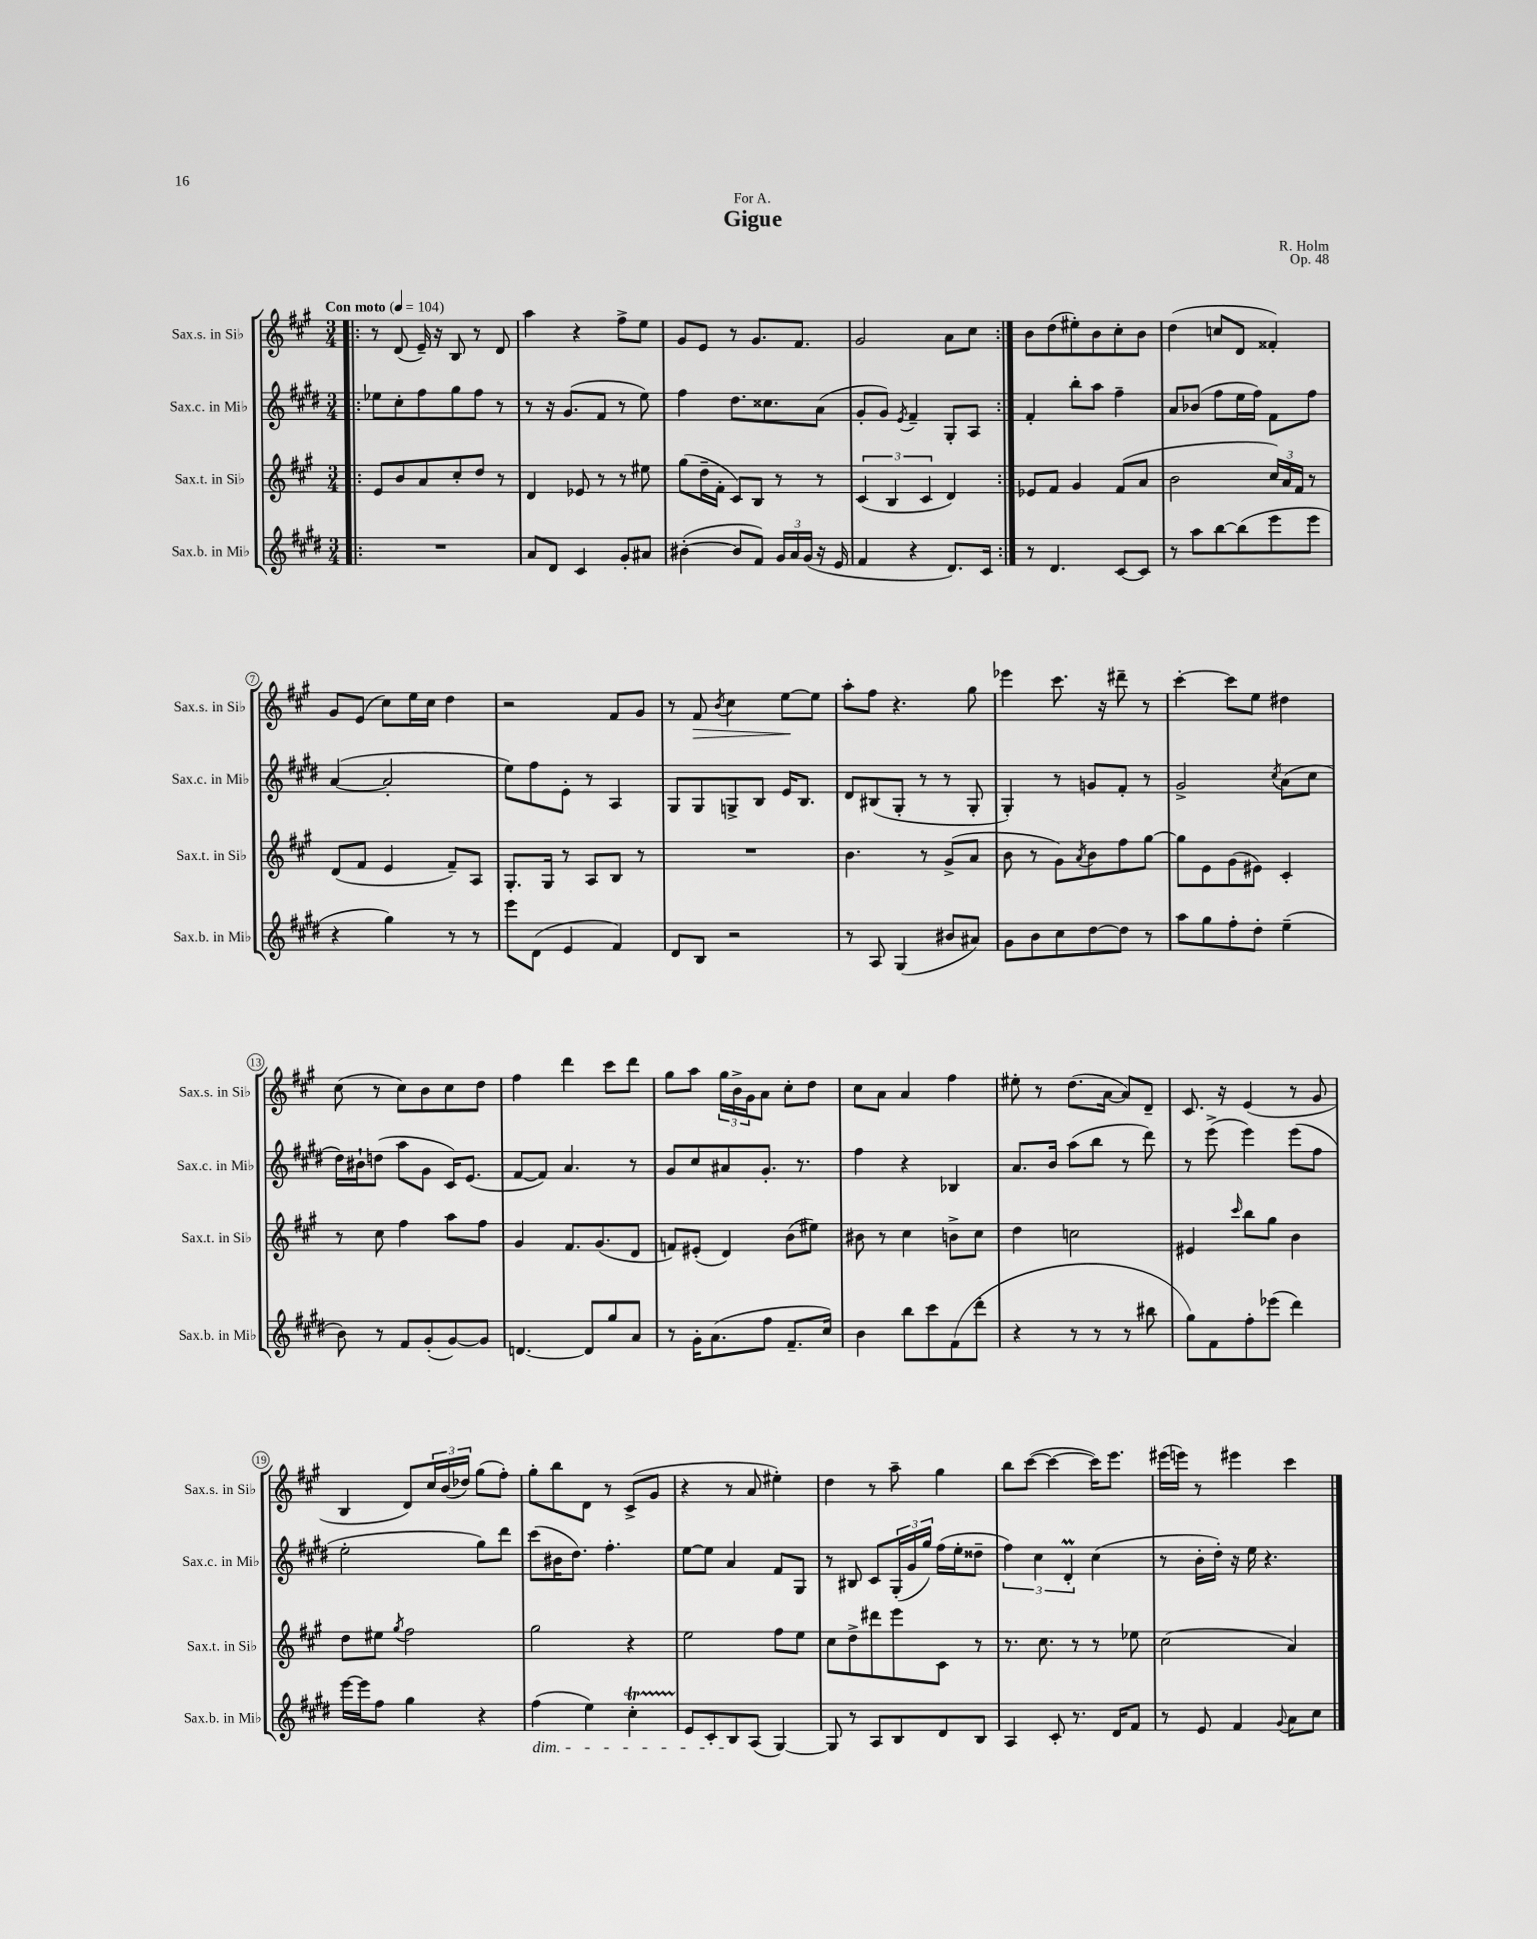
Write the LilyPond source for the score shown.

\header { title = "Gigue" composer = "R. Holm" dedication = "For A." opus = "Op. 48" }
<<
\new StaffGroup <<
\new Staff = "s0" \with { instrumentName = "Sax.s. in Sib" shortInstrumentName = "Sax.s. in Sib" } {
    \clef treble \key a \major \numericTimeSignature \time 3/4 \tempo "Con moto" 4 = 104
    \repeat volta 2 { \bar ".|:" r8 d'8( e'16--) r16 b8 r8 d'8 |
    a''4 r4 fis''8-> e''8 |
    gis'8 e'8 r8 gis'8. fis'8. |
    gis'2 a'8 cis''8 | }
    b'8 d''8( eis''8-.) b'8 cis''8-. b'8 |
    d''4( c''8 d'8 fisis'4-.) |
    gis'8 e'8( cis''8) e''16 cis''16 d''4 |
    r2 fis'8 gis'8 |
    r8 fis'8\> \acciaccatura { b'8 } cis''4 e''8~\! e''8 |
    a''8-. fis''8 r4. gis''8 |
    ees'''4 cis'''8. r16 dis'''8-- r8 |
    cis'''4~-. cis'''8 e''8 dis''4 |
    cis''8( r8 cis''8) b'8 cis''8 d''8 |
    fis''4 d'''4 cis'''8 d'''8 |
    gis''8 a''8 \tuplet 3/2 { gis''16 b'16-> gis'16 } a'8 cis''8-. d''8 |
    cis''8 a'8 a'4 fis''4 |
    eis''8-. r8 d''8.( a'16~ a'8) d'8-- |
    cis'8. r16 e'4( r8 gis'8 |
    b4 d'8) \tuplet 3/2 { cis''16 b'16( des''16) } gis''8( fis''8-.) |
    gis''8-. b''8 d'8 r8 cis'8->( gis'8 |
    r4 r8 a'8 eis''4-.) |
    d''4 r8 a''8-- gis''4 |
    b''8 cis'''8~( cis'''4~ cis'''16) e'''8. |
    eis'''16( e'''16) r8 eis'''4 cis'''4 \bar "|." |
}
\new Staff = "s1" \with { instrumentName = "Sax.c. in Mib" shortInstrumentName = "Sax.c. in Mib" } {
    \clef treble \key e \major \numericTimeSignature \time 3/4
    \repeat volta 2 { \bar ".|:" ees''8 cis''8-. fis''8 gis''8 fis''8 r8 |
    r8 r16 gis'8.( fis'8 r8 e''8) |
    fis''4 dis''8. cisis''8. a'8( |
    gis'8-. gis'8) \acciaccatura { e'8 } fis'4-- gis8-. a8 | }
    fis'4-. b''8-. a''8 fis''4-- |
    a'8 bes'8( fis''8 e''16 fis''16) fis'8 fis''8 |
    a'4~( a'2-. |
    e''8) fis''8 e'8-. r8 a4 |
    gis8 gis8 g8-> b8 e'16 b8. |
    dis'8 bis8( gis8-. r8 r8 gis8-. |
    gis4-.) r8 g'8 fis'8-. r8 |
    gis'2-> \acciaccatura { cis''8 } a'8( cis''8 |
    dis''16) bis'16-! d''8( a''8 gis'8 cis'16) e'8.( |
    fis'8~ fis'8) a'4. r8 |
    gis'8 cis''8 ais'8 gis'8.-. r8. |
    fis''4 r4 bes4 |
    a'8. b'16 a''8( b''8 r8 dis'''8) |
    r8 e'''8->( e'''4) e'''8( fis''8 |
    e''2-. gis''8) dis'''8 |
    cis'''8( bis'16 dis''8.) fis''4.-. |
    e''8~ e''8 a'4 fis'8 gis8 |
    r8 bis8 cis'8 \tuplet 3/2 { gis16-.( gis'16 gis''16) } fis''16( e''16-. disis''8-- |
    \tuplet 3/2 { fis''4) cis''4 dis'4-.\prall } cis''4( |
    r8 b'16-. dis''16-.) r16 e''16 r4. \bar "|." |
}
\new Staff = "s2" \with { instrumentName = "Sax.t. in Sib" shortInstrumentName = "Sax.t. in Sib" } {
    \clef treble \key a \major \numericTimeSignature \time 3/4
    \repeat volta 2 { \bar ".|:" e'8 b'8 a'8 cis''8-. d''8 r8 |
    d'4 ees'8 r8 r8 eis''8 |
    gis''8( d''16-- fis'16-. cis'8) b8 r8 r8 |
    \tuplet 3/2 { cis'4( b4 cis'4 } d'4) | }
    ees'8 fis'8 gis'4 fis'8( a'8 |
    b'2 \tuplet 3/2 { cis''16) a'16 fis'16 } r8 |
    d'8( fis'8 e'4 fis'8--) a8 |
    gis8.-. gis16 r8 a8 b8 r8 |
    R2. |
    b'4. r8 gis'8->( a'8 |
    b'8 r8 gis'8) \acciaccatura { a'8 } b'8 fis''8 gis''8~ |
    gis''8 e'8 gis'8( eis'8) cis'4-. |
    r8 cis''8 fis''4 a''8 fis''8 |
    gis'4 fis'8. gis'8.( d'8 |
    f'8) eis'8-.( d'4) b'8( eis''8) |
    bis'8 r8 cis''4 b'8-> cis''8 |
    d''4 c''2 |
    eis'4 \grace { cis'''16 } b''8 gis''8 b'4 |
    d''8 eis''8 \acciaccatura { gis''8 } fis''2 |
    gis''2 r4 |
    e''2 fis''8 e''8 |
    cis''8 d''8-> dis'''8 e'''8 cis'8 r8 |
    r8. cis''8. r8 r8 ees''8 |
    cis''2( a'4) \bar "|." |
}
\new Staff = "s3" \with { instrumentName = "Sax.b. in Mib" shortInstrumentName = "Sax.b. in Mib" } {
    \clef treble \key e \major \numericTimeSignature \time 3/4
    \repeat volta 2 { \bar ".|:" R2. |
    a'8 dis'8 cis'4 gis'8-. ais'8 |
    bis'4~-.( bis'8 fis'8) \tuplet 3/2 { gis'16 a'16 gis'16( } r16 e'16 |
    fis'4 r4 dis'8.) cis'16 | }
    r8 dis'4. cis'8~ cis'8 |
    r8 a''8 b''8~ b''8( e'''8 e'''8 |
    r4 gis''4) r8 r8 |
    e'''8 dis'8( e'4 fis'4) |
    dis'8 b8 r2 |
    r8 a8 gis4( bis'8 ais'8) |
    gis'8 b'8 cis''8 dis''8~ dis''8 r8 |
    a''8 gis''8 fis''8-. dis''8-. e''4--( |
    b'8) r8 fis'8 gis'8-.( gis'8~) gis'8 |
    d'4.~ d'8 gis''8 a'8 |
    r8 gis'16-. a'8.( fis''8 fis'8.-- cis''16) |
    b'4 b''8 cis'''8 fis'8( dis'''8-. |
    r4 r8 r8 r8 bis''8 |
    gis''8) fis'8 fis''8-. ees'''8( dis'''4) |
    e'''16~ e'''16 fis''8 gis''4 r4 |
    fis''4\dim( e''4) cis''4-.\startTrillSpan |
    e'8\stopTrillSpan cis'8-. b8\! a8( gis4~) |
    gis8 r8 a8 b8 dis'8 b8 |
    a4 cis'8-. r8. dis'16 fis'8 |
    r8 e'8 fis'4 \appoggiatura { gis'8 } a'8 cis''8 \bar "|." |
}
>>
>>
\layout { \context { \Score \override BarNumber.stencil = #(make-stencil-circler 0.1 0.3 ly:text-interface::print) } }
